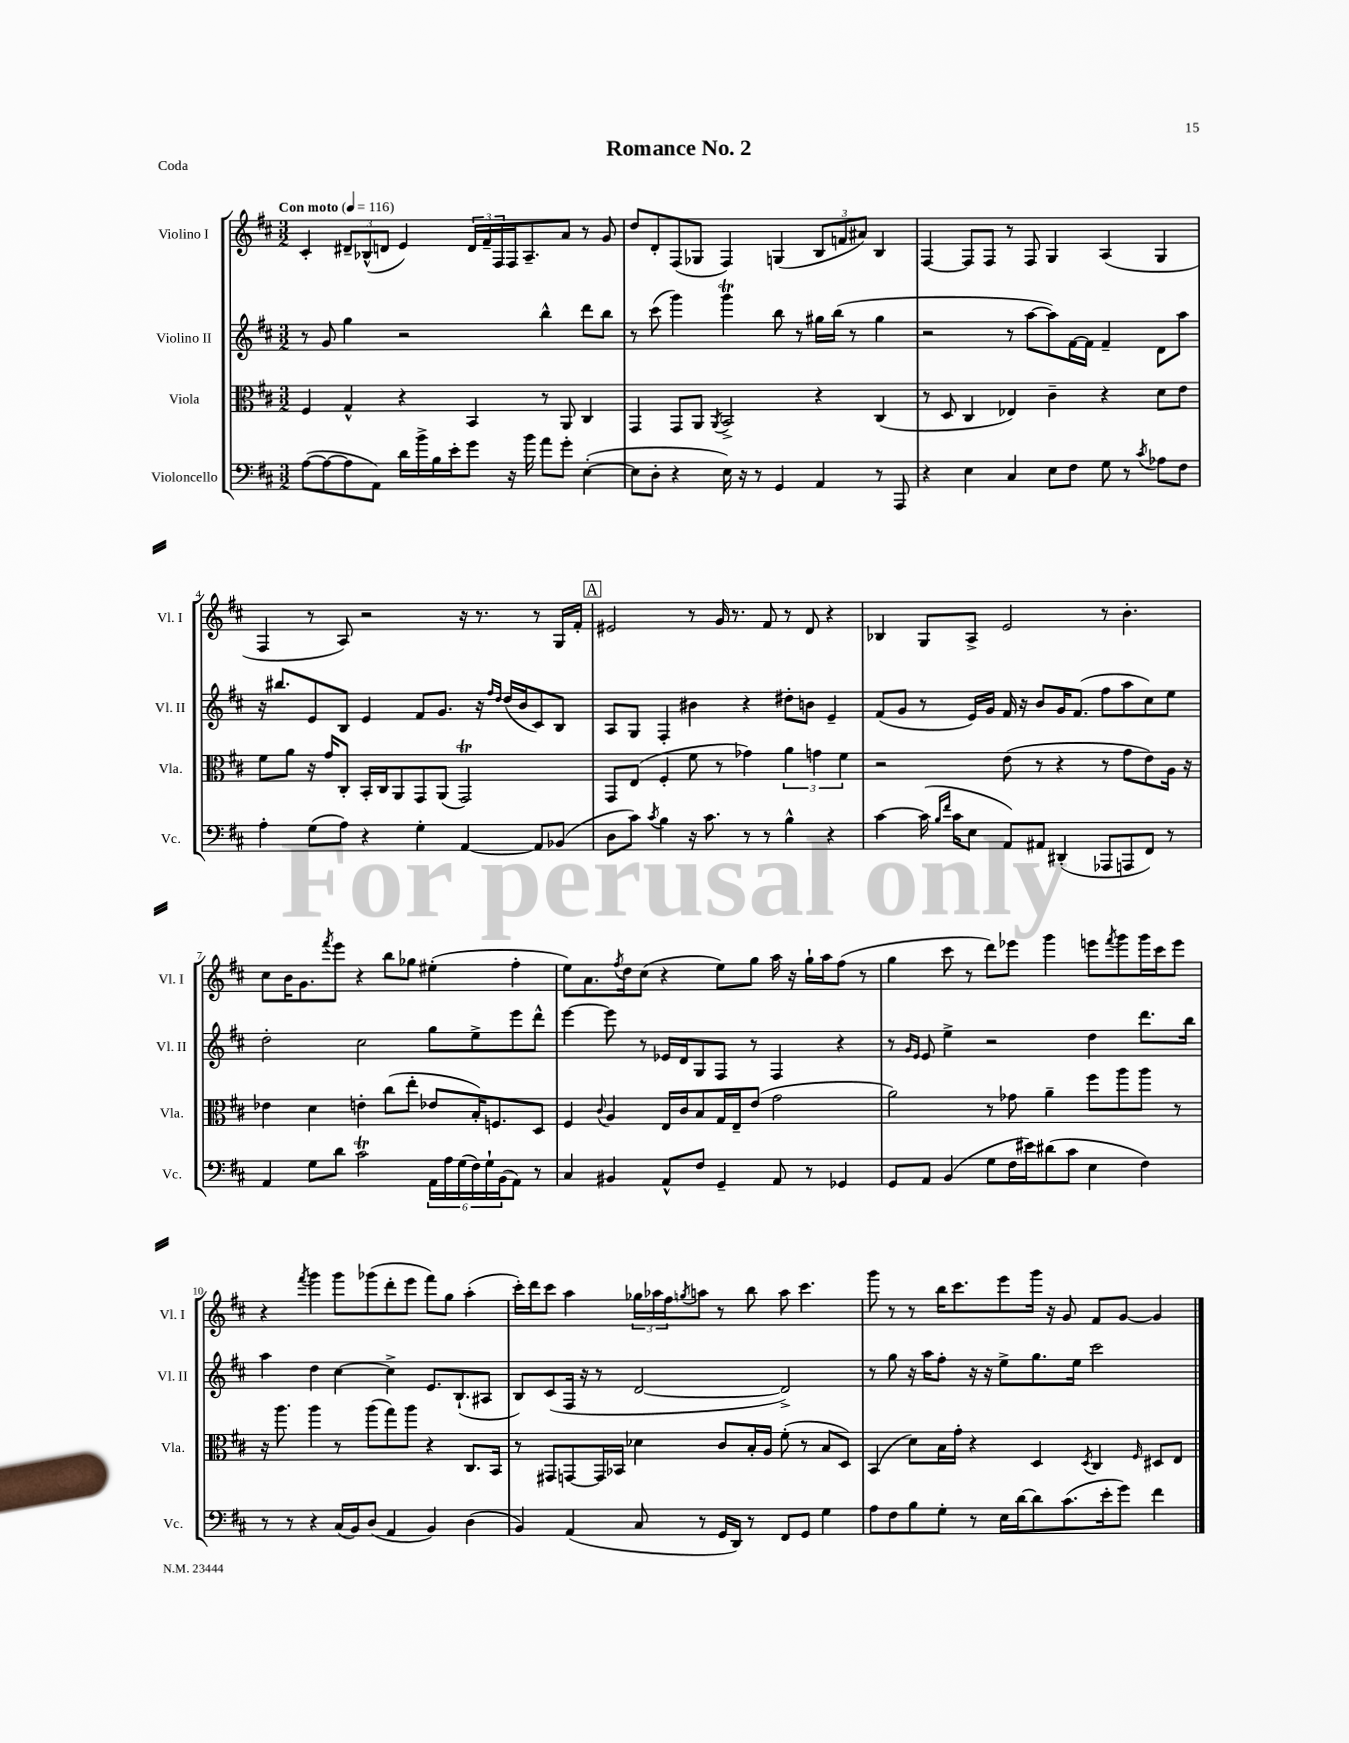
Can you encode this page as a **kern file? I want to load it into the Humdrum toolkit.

**kern	**kern	**kern	**kern
*staff4	*staff3	*staff2	*staff1
*clefF4	*clefC3	*clefG2	*clefG2
*k[f#c#]	*k[f#c#]	*k[f#c#]	*k[f#c#]
*M3/2	*M3/2	*M3/2	*M3/2
*MM116	*MM116	*MM116	*MM116
([8A	4F#	8r	4c#'
8A_	.	8g	.
8A]	4G^^	4gg	12d#~
.	.	.	(12B-^^
8AA)	.	.	.
.	.	.	12d
16d	4r	2r	4e)
16b^	.	.	.
16B	.	.	.
16e'	.	.	.
8g	4BB	.	24d
.	.	.	24f#~
.	.	.	24F#
16r	.	.	16F#
16b	.	.	8.A~
8a	8r	4bb^^	.
8g'	8AA	.	8a
([4E'	4C#	8ddd	8r
.	.	8bb	8g
=	=	=	=
8E]	4GG	8r	8dd
8D'	.	(8ccc#	8d'
4r	8GG	4ggg)	(8F#
.	8AA	.	8G-
.	8qAA	.	.
16E)	2BB^	4ggg	4F#)
16r	.	.	.
8r	.	.	.
4GG	.	8bb	(4G
.	.	8r	.
4AA	4r	16gg#	12B
.	.	(16bb	.
.	.	.	12f
.	.	8r	.
.	.	.	12a#)
8r	(4C#	4gg#	4B
8AAA	.	.	.
=	=	=	=
4r	8r	2r	[4F#
.	8D	.	.
4E	4C#	.	8F#]
.	.	.	8F#
4C#	4E-)	8r	8r
.	.	[8aa	8F#
8E	4c#~	8aa])	4G
8F#	.	[16f#	.
.	.	16f#]	.
8G	4r	4f#~	(4A
8r	.	.	.
8qc#	.	.	.
8A-	8d	8d	4G
8F#	8e	8aa	.
=	=	=	=
4A'	8f#	16r	4F#
.	.	8.bb#	.
.	8a	.	.
(8G	16r	8e	8r
.	16g	.	.
8A)	8C#'	8B	8A)
4r	16BB'	4e	2r
.	16C#	.	.
.	8AA	.	.
4G'	8GG	8f#	.
.	(8AA	8.g	.
[4AA	2GG)	.	16r
.	.	16r	8.r
.	.	16qqff#	.
.	.	16qqdd	.
.	.	(16dd	.
.	.	16b	.
8AA]	.	8c#)	8r
(8BB-	.	8B	16G
.	.	.	16f#'
=	=	=	=
8D	8GG	8A	2e#
8c#)	(8E	8G	.
8qc#	.	.	.
4B	4F#'	4F#'	.
16r	8f#	4b#	8r
8.c#	.	.	.
.	8r	.	16g
.	.	.	8.r
8r	4g-)	4r	.
8r	.	.	8f#
4B^^	6a	8dd#'	8r
.	.	8b	8d
.	6g	.	.
4r	.	4e~	4r
.	6f#	.	.
=	=	=	=
[4c#	2r	(8f#	4B-
.	.	8g	.
(16c#]	.	8r	8G
16qqB	.	.	.
16qqf#	.	.	.
16c#	.	.	.
8E	.	16e)	8A^
.	.	16g	.
8AA)	(8e	16f#	2e
.	.	16r	.
8AA#	8r	8b	.
(4DD#'	4r	16g	.
.	.	(8.f#	.
8AAA-	8r	8ff#	8r
8AAA	8g	8aa	4.b'
8FF#)	8e)	8cc#)	.
8r	16A	8ee	.
.	16r	.	.
=	=	=	=
4AA	4e-	2dd'	8cc#
.	.	.	16b
.	.	.	8.g
8G	4d	.	.
.	.	.	8qfff#
8d	.	.	8eee
2c#	4e'	2cc#	4r
.	(8cc#	.	8bb
.	8ee'	.	8gg-
24AA	8e-	8gg	(4ee#'
24A	.	.	.
(24G	.	.	.
24F#)	16B')	8ee^	.
24G`	.	.	.
.	8.F	.	.
(24BB	.	.	.
8AA)	.	8eee	4ff#'
8r	8D	8ddd^^	.
=	=	=	=
4C#	4F#	[4eee	8ee)
.	.	.	8.a
.	8qqc#	.	.
4BB#	4A	8eee]	.
.	.	.	8qff#
.	.	.	16dd
.	.	8r	(8cc#
8AA^^	16E	16e-	4r
.	16c#	16d	.
8F#	8B	8G	.
4GG~	16G	8F#	8ee)
.	16E~	.	.
.	(8e	8r	8gg
8AA	2g	4F#	16aa
.	.	.	16r
8r	.	.	16gg`
.	.	.	16aa
4GG-	.	4r	(8ff#
.	.	.	8r
=	=	=	=
8GG	2a)	8r	4gg
.	.	16qqg	.
.	.	16qqe	.
8AA	.	8e	.
(4BB	.	4ee^	8ccc#
.	.	.	8r
8G	8r	2r	8ddd)
16F#	8g-	.	8eee-
16e#)	.	.	.
(8d#	4a~	.	4ggg
8c#	.	.	.
4E	8ff#	4dd	8eee
.	.	.	8qfff#
.	8aa	.	8ggg
4F#)	8aa	8.ddd	16ggg
.	.	.	16ccc#
.	8r	.	8eee
.	.	16bb	.
=	=	=	=
8r	16r	4aa	4r
.	8.aa	.	.
8r	.	.	.
.	.	.	8qfff#
4r	4aa	4dd	4ggg
(16C#	8r	[4cc#	8ggg
16BB)	.	.	.
(8D	(8aa	.	(8ggg-
4AA	8gg)	4cc#^]	8ddd'
.	8aa	.	8eee
4BB)	4r	8.e	8fff#)
.	.	.	8gg
.	.	(8.B`	.
(4D	8.C#	.	(4aa'
.	.	8A#	.
.	16BB	.	.
=	=	=	=
4BB)	8r	8B)	16ccc#')
.	.	.	16ddd
.	8GG#	(8c#	8ccc#
(4AA	[8GG	16F#	4aa
.	.	16r	.
.	16GG]	8r	.
.	16BB-	.	.
8C#	4d-	[2d	24gg-
.	.	.	24aa-
.	.	.	24ff#
.	.	.	8qgg
8r	.	.	8aa
16GG	8c#	.	8r
16DD)	.	.	.
8r	16B'	.	8bb
.	16A	.	.
8FF#	(8f#'	2d^])	8aa
8GG	8r	.	4.ccc#
4G	8B	.	.
.	8D)	.	.
=	=	=	=
8A	(4BB	8r	8ggg
8F#	.	8gg	8r
8B	8d)	16r	8r
.	.	16aa	.
8G'	16B	8ff#'	16bb
.	16g'	.	8.ccc#
8r	4r	16r	.
.	.	16r	.
16E	.	8ee^	8eee
[16d	.	.	.
8d]	4D	8.gg	16ggg
.	.	.	16r
(8.c#	.	.	8g
.	.	16ee	.
.	8qD	.	.
.	4C#	2ccc#	8f#
16e'	.	.	.
8g)	.	.	[8g
.	16qqF#	.	.
4f#	8D#	.	4g]
.	8E	.	.
==	==	==	==
*-	*-	*-	*-
